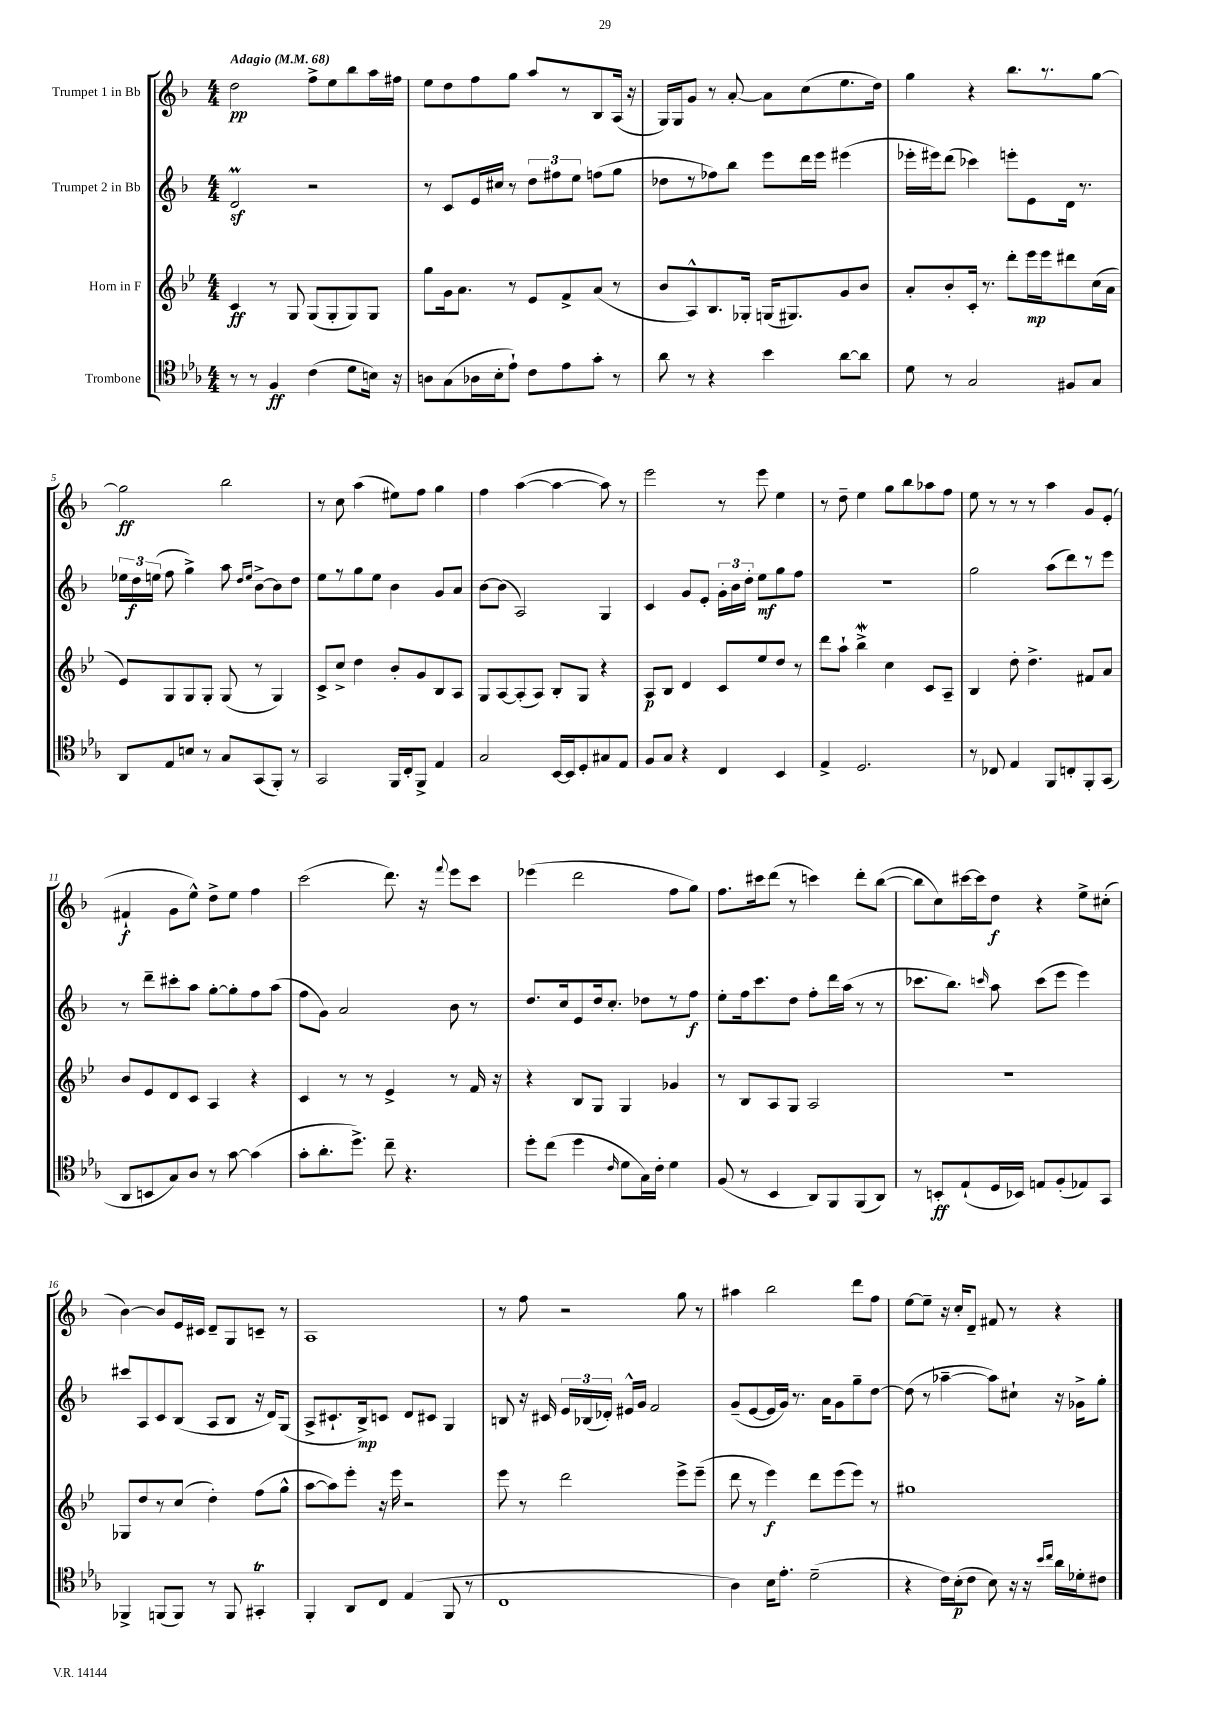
<<
\new StaffGroup <<
\new Staff = "s0" \with { instrumentName = "Trumpet 1 in Bb" } {
    \clef treble \key f \major \numericTimeSignature \time 4/4 \tempo "Adagio" 4 = 68
    \autoBeamOff d''2\pp f''8[-> e''8 bes''8 a''16 fis''16] |
    e''8[ d''8 f''8 g''8] a''8[ r8 bes8 a16]( r16 |
    g16[) g16 g'8] r8 a'8~-. a'8[ c''8( e''8. d''16]) |
    g''4 r4 bes''8.[ r8. g''8]~ |
    g''2\ff bes''2 |
    r8 c''8 a''4( eis''8[) f''8] g''4 |
    f''4 a''4~( a''4~ a''8) r8 |
    e'''2 r8 e'''8 e''4 |
    r8 d''8-- e''4 g''8[ bes''8 aes''8 f''8] |
    e''8 r8 r8 r8 a''4 g'8[ e'8]-.( |
    fis'4-!\f g'8[ e''8]-^) d''8[-> e''8] f''4 |
    c'''2( d'''8.) r16 \appoggiatura { f'''8 } e'''8[ c'''8] |
    ees'''4( d'''2 f''8[ g''8]) |
    f''8.[ cis'''16 d'''8]( r8 c'''4) d'''8[-. bes''8]~( |
    bes''8[ c''8) cis'''16~ cis'''16 d''8]\f r4 e''8[-> cis''8]-.( |
    bes'4~) bes'8[ e'16 cis'16] d'8[-- g8 c'8]-- r8 |
    a1 |
    r8 f''8 r2 g''8 r8 |
    ais''4 bes''2 d'''8[ f''8] |
    e''8[~ e''8]-- r16 c''16[-. d'8]-- fis'8 r8 r4 \bar "|." |
}
\new Staff = "s1" \with { instrumentName = "Trumpet 2 in Bb" } {
    \clef treble \key f \major \numericTimeSignature \time 4/4
    \autoBeamOff d'2\prall\sf r2 |
    r8 c'8[ e'16 cis''16] r8 \tuplet 3/2 { d''8[ fis''8 e''8] } f''8[( g''8] |
    des''8[ r8 fes''8) bes''8] e'''8[ d'''16 e'''16] eis'''4( |
    ees'''16[-. eis'''16) d'''8]( ces'''4) e'''8[-. e'8 d'16] r8. |
    \tuplet 3/2 { ees''16[ d''16\f e''16]( } f''8 g''4->) a''8 \grace { d''16[ e''16] } bes'8[~-> bes'8 d''8] |
    e''8[ r8 g''8 e''8] bes'4 g'8[ a'8] |
    bes'8[~ bes'8]( a2) g4 |
    c'4 g'8[ e'8]-. \tuplet 3/2 { g'16[-. bes'16 d''16]-. } e''8[\mf g''8 f''8] |
    r1 |
    g''2 a''8[( d'''8) r8 e'''8] |
    r8 d'''8[-- cis'''8-. a''8] g''8[~-. g''8-. f''8 a''8]( |
    f''8[ g'8]) a'2 bes'8 r8 |
    d''8.[ c''16 e'8 d''16 c''8.]-. des''8[ r8 f''8]\f |
    e''8[-. f''16 c'''8. d''8] f''8[-. d'''16 a''16]( r8 r8 |
    ces'''8.[ bes''8.]) \grace { c'''16 } a''8 c'''8[( e'''8] e'''4) |
    cis'''8[ a8 c'8 bes8]( a8[ bes8] r16 d'16[) g8]( |
    a8[-> cis'8.-! bes16->\mp) c'8] d'8[ cis'8] g4 |
    b8 r16 cis'16 \tuplet 3/2 { e'16[ bes16( des'16]-.) } eis'16[-^ g'16] f'2 |
    g'8[--( e'8~ e'16 g'16]) r8. a'16[ g'8 g''8-- d''8]~ |
    d''8( r8 aes''4~-- aes''8[) cis''8]-! r16 ges'16[-> g''8]-. \bar "|." |
}
\new Staff = "s2" \with { instrumentName = "Horn in F" } {
    \clef treble \key bes \major \numericTimeSignature \time 4/4
    \autoBeamOff c'4\ff r8 g8 g8[( g8-. g8) g8] |
    g''8[ g'16 a'8.] r8 ees'8[ f'8-> a'8]( r8 |
    bes'8[ a8-^) bes8. ges16]-. g16[( gis8.) g'8 bes'8] |
    a'8[-. bes'8-. c'16]-. r8. d'''8[-. ees'''16\mp ees'''16 dis'''8 c''16( a'16] |
    ees'8[) g8 g8 g8]-. g8( r8 g4) |
    c'8[-> c''8]-> d''4 bes'8[-. g'8 bes8 a8] |
    g8[ a8~ a8-.( a8]) bes8[-. g8] r4 |
    a8[\p bes8] d'4 c'8[ ees''8 d''8] r8 |
    d'''8[ a''8]-! bes''4->\mordent c''4 c'8[ a8]-- |
    bes4 d''8-. d''4.-> fis'8[ a'8] |
    bes'8[ ees'8 d'8 c'8] a4 r4 |
    c'4 r8 r8 ees'4-> r8 f'16 r16 |
    r4 bes8[ g8] g4 ges'4 |
    r8 bes8[ a8 g8] a2 |
    r1 |
    ges8[ d''8 r8 c''8]( d''4-.) f''8[( g''8]-^ |
    a''8[~ a''8) ees'''8]-. r16 ees'''16 r2 |
    ees'''8 r8 d'''2 ees'''8[-> ees'''8]--( |
    d'''8 r8 ees'''4\f) d'''8[ ees'''8( ees'''8]) r8 |
    gis''1 \bar "|." |
}
\new Staff = "s3" \with { instrumentName = "Trombone" } {
    \clef tenor \key ees \major \numericTimeSignature \time 4/4
    \autoBeamOff r8 r8 f4\ff c'4( d'8[ b16]) r16 |
    a8[ g8( aes16 bes16-. ees'8]-!) c'8[ ees'8 g'8]-. r8 |
    aes'8 r8 r4 bes'4 aes'8[~ aes'8] |
    d'8 r8 g2 fis8[ g8] |
    aes,8[ ees8 b8] r8 g8[ g,8( f,8]-.) r8 |
    g,2 f,16[ c16-. f,8]-> ees4 |
    g2 bes,16[~ bes,16 d8-. gis8 ees8] |
    f8[ g8] r4 c4 bes,4 |
    ees4-> d2. |
    r8 ces8 ees4 f,8[ c8-. f,8-. g,8]( |
    aes,8[ b,8 g8) aes8] r8 g'8~ g'4( |
    g'8[-. aes'8.-. d''8.]->) c''8-- r4. |
    d''8[-. c''8]( d''4 \grace { c'16 } d'8[ g16) c'16]-. d'4 |
    f8( r8 bes,4 aes,8[) f,8 f,8( aes,8]) |
    r8 b,8[-.\ff ees8-!( d16 bes,16]) e8[ f8-.( ees8) g,8] |
    fes,4-> f,8[( f,8]) r8 f,8 gis,4-.\trill |
    f,4-. aes,8[ c8] ees4( f,8 r8 |
    c1 |
    aes4) bes16[ ees'8.]-. d'2--( |
    r4 c'16[) bes16-.\p( c'8] bes8) r16 r16 \grace { bes'16[ c''16] } aes'16[ des'16-. cis'8] \bar "|." |
}
>>
>>
